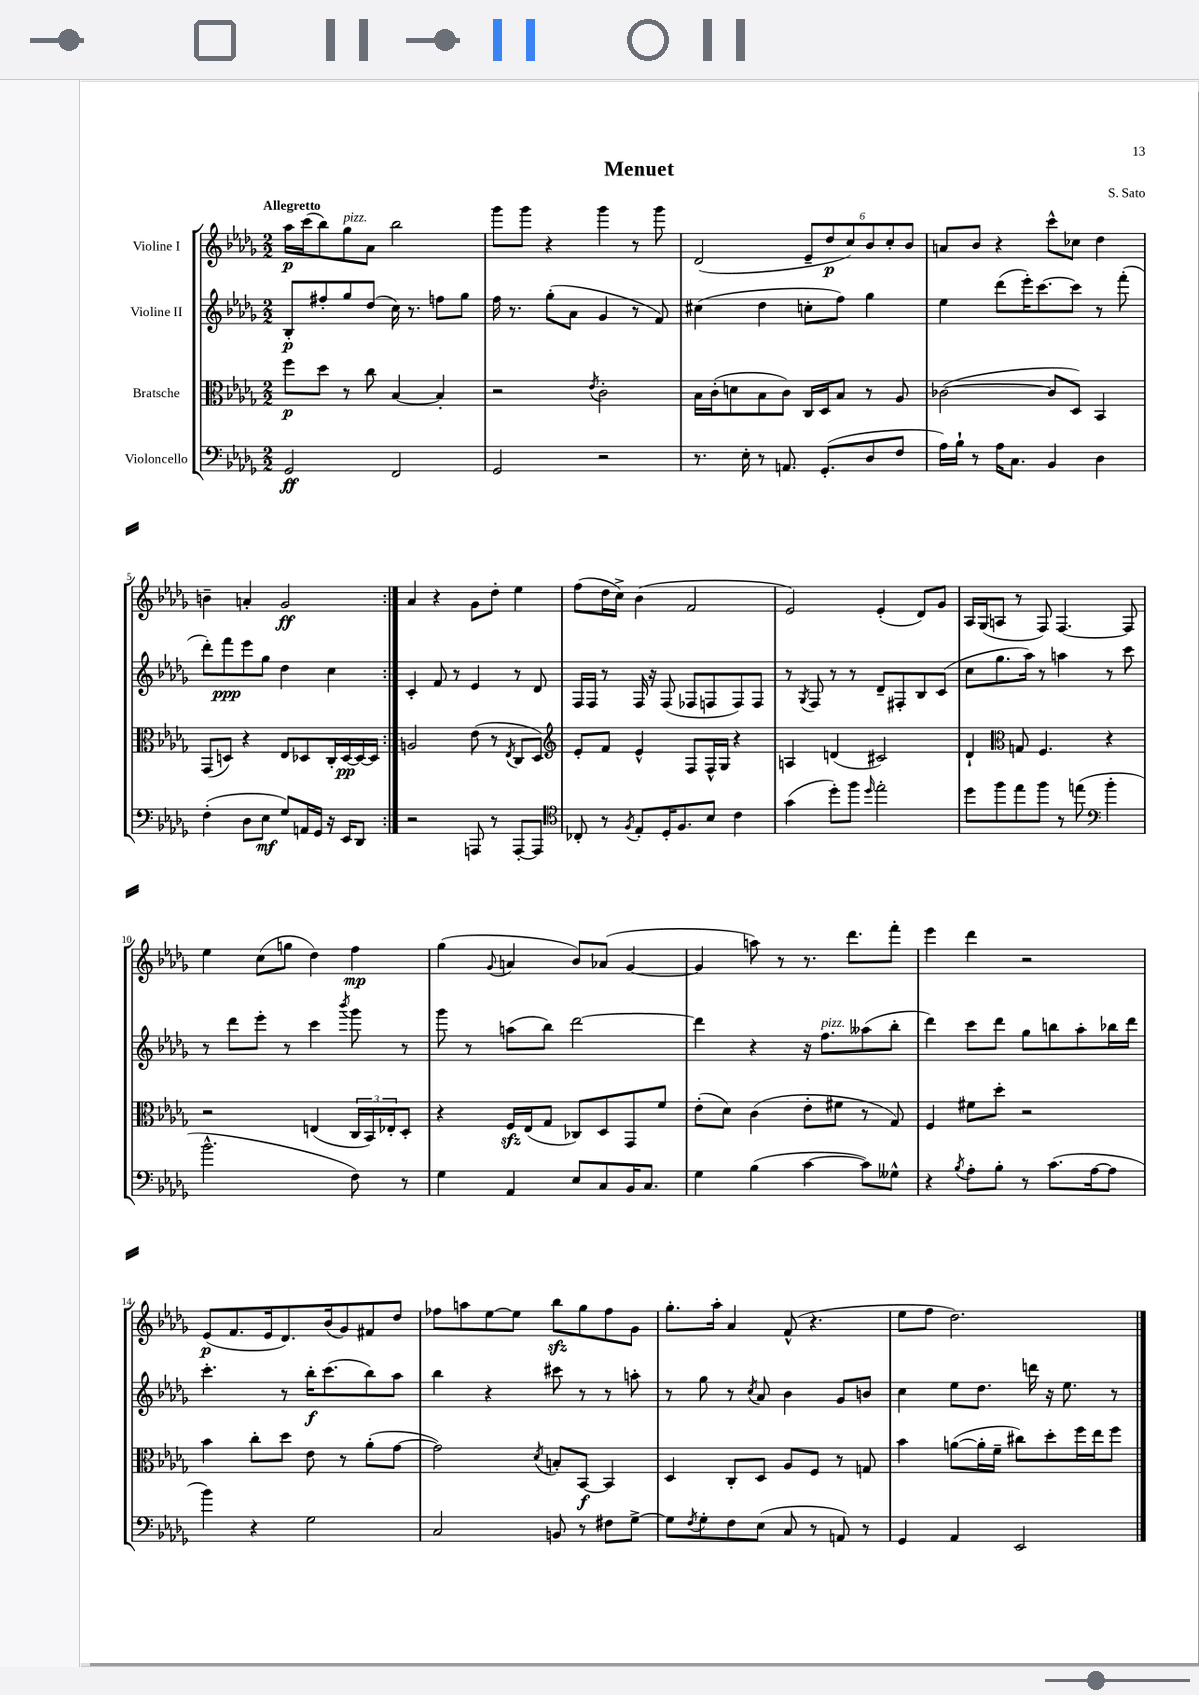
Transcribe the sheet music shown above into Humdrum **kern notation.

**kern	**dynam	**kern	**dynam	**kern	**dynam	**kern	**dynam
*part4	*part4	*part3	*part3	*part2	*part2	*part1	*part1
*staff4	*staff4	*staff3	*staff3	*staff2	*staff2	*staff1	*staff1
*I"Violoncello	*	*I"Bratsche	*	*I"Violine II	*	*I"Violine I	*
*clefF4	*	*clefC3	*	*clefG2	*	*clefG2	*
*k[b-e-a-d-g-]	*	*k[b-e-a-d-g-]	*	*k[b-e-a-d-g-]	*	*k[b-e-a-d-g-]	*
*M2/2	*	*M2/2	*	*M2/2	*	*M2/2	*
=1	=1	=1	=1	=1	=1	=1	=1
!	!	!	!	!	!	!LO:TX:a:B:t=Allegretto	!
2GG-/	ff	8ff\L	p	8B-'/L	p	16aa-\LL	p
.	.	.	.	.	.	(16ccc\J	.
.	.	8dd-\J	.	8ff#X'/	.	8bb-\)	.
!	!	!	!	!	!	!LO:TX:a:i:t=pizz.	!
.	.	8r	.	8gg-/	.	8gg-\	.
.	.	8cc\	.	(8dd-/J	.	8a-\J	.
2FF/	.	[4B-/	.	16cc\)	.	2bb-\	.
.	.	.	.	8.r	.	.	.
.	.	4B-'/]	.	8ffn\L	.	.	.
.	.	.	.	8gg-\J	.	.	.
=2	=2	=2	=2	=2	=2	=2	=2
2GG-/	.	2r	.	16ff\	.	8ggg-\L	.
.	.	.	.	8.r	.	.	.
.	.	.	.	.	.	8ggg-\J	.
.	.	.	.	(8gg-'\L	.	4r	.
.	.	.	.	8a-\J	.	.	.
.	.	8qe-/	.	.	.	.	.
2r	.	2c'\	.	4g-/	.	4ggg-\	.
.	.	.	.	8r	.	8r	.
.	.	.	.	8f/)	.	8ggg-\	.
=3	=3	=3	=3	=3	=3	=3	=3
8.r	.	16B-\LL	.	(4cc#X\	.	(2d-/	.
.	.	(16c'\J	.	.	.	.	.
.	.	8dn\	.	.	.	.	.
16E-'\	.	.	.	.	.	.	.
8r	.	8B-\	.	4dd-\	.	.	.
8.AAn/	.	8c\J)	.	.	.	.	.
.	.	16C/LL	.	8ccn'\L	.	12e-~/L	.
(8.GG-'/L	.	16D-/J	.	.	.	.	.
.	.	.	.	.	.	12dd-/	p
.	.	8B-/J	.	8ff\J)	.	.	.
.	.	.	.	.	.	12cc/)	.
8D-/	.	8r	.	4gg-\	.	12b-/	.
.	.	.	.	.	.	12cc'/	.
8F/J	.	8A-/	.	.	.	.	.
.	.	.	.	.	.	12b-/J	.
=4	=4	=4	=4	=4	=4	=4	=4
16A-\LL)	.	([2c-X\	.	4ee-\	.	8an/L	.
16B-`\JJ	.	.	.	.	.	.	.
8r	.	.	.	.	.	8b-/J	.
16A-\KL	.	.	.	(8ddd-\L	.	4r	.
8.C\J	.	.	.	.	.	.	.
.	.	.	.	16eee-'\K)	.	.	.
.	.	.	.	[8.ccc\	.	.	.
4BB-/	.	8c-/L]	.	.	.	8ccc^^\L	.
.	.	8D-/J)	.	8ccc\J]	.	8cc-X\J	.
4D-\	.	4BB-/	.	8r	.	4dd-\	.
.	.	.	.	(8fff'\	.	.	.
!!LO:LB:g=z
=5	=5	=5	=5	=5	=5	=5	=5
(4F'\	.	(8GG-/L	.	8ddd-'\L)	.	4bn~\	.
.	.	8Dn/J)	.	8fff\	ppp	.	.
8D-\L	.	4r	.	8eee-\	.	4an'/	.
8E-\J	mf	.	.	8gg-\J	.	.	.
8G-/L)	.	8E-/L	.	4dd-\	.	2g-/	ff
16AAn/L	.	8D-X/	.	.	.	.	.
16GG-/JJ	.	.	.	.	.	.	.
16r	.	16C'/L	.	4cc\	.	.	.
16EE-/KL	.	[16D-/	pp	.	.	.	.
8DD-/J	.	16D-/_	.	.	.	.	.
.	.	16D-/JJ]	.	.	.	.	.
=6:|!	=6:|!	=6:|!	=6:|!	=6:|!	=6:|!	=6:|!	=6:|!
2r	.	2An/	.	4c'/	.	4a-/	.
.	.	.	.	8f/	.	4r	.
.	.	.	.	8r	.	.	.
8AAAn/	.	(8e-\	.	4e-/	.	8g-\L	.
8r	.	8r	.	.	.	8dd-'\J	.
.	.	8qE-/	.	.	.	.	.
[8AAA'/L	.	8C/L	.	8r	.	4ee-\	.
8AAA/J]	.	8D-/J)	.	8d-/	.	.	.
=7	=7	=7	=7	=7	=7	=7	=7
*clefC4	*	*clefG2	*	*	*	*	*
8C-X'/	.	8e-'/L	.	16F/LL	.	(8ff\L	.
.	.	.	.	16F/JJ	.	.	.
8r	.	8f/J	.	8r	.	16dd-\L	.
.	.	.	.	.	.	16cc^\JJ)	.
8qF/	.	.	.	.	.	.	.
8E-'/L	.	4e-^^/	.	16F/	.	(4b-\	.
.	.	.	.	16r	.	.	.
16D-'/K	.	.	.	(8F/	.	.	.
8.F/	.	.	.	.	.	.	.
.	.	8F/L	.	8F-X/L	.	2f/	.
8B-/J	.	16F^^/L	.	8Fn/	.	.	.
.	.	16G-/JJ	.	.	.	.	.
4c\	.	4r	.	8F/)	.	.	.
.	.	.	.	8F/J	.	.	.
=8	=8	=8	=8	=8	=8	=8	=8
(4g-\	.	4An/	.	8r	.	2e-/)	.
.	.	.	.	8qG-/	.	.	.
.	.	.	.	8F/	.	.	.
8dd-'\L)	.	(4dn/	.	8r	.	.	.
8ff\J	.	.	.	8r	.	.	.
16qqdd-/	.	.	.	.	.	.	.
2ee-'\	.	2c#X/)	.	8d-~/L	.	(4e-'/	.
.	.	.	.	8F#X'/	.	.	.
.	.	.	.	8B-/	.	8d-/L)	.
.	.	.	.	(8c/J	.	8g-/J	.
=9	=9	=9	=9	=9	=9	=9	=9
8dd-\L	.	4d-`/	.	8cc\L	.	16A-/LL	.
.	.	.	.	.	.	(16G-/J	.
8ff\	.	.	.	8.gg-\	.	8An/J	.
*	*	*clefC3	*	*	*	*	*
8ee-\	.	8Gn/	.	.	.	8r	.
.	.	.	.	16aa-\Jk)	.	.	.
8ff\J	.	4.F/	.	8r	.	8F/)	.
8r	.	.	.	4aan\	.	[4.F/	.
(8een\	.	.	.	.	.	.	.
*clefF4	*	*	*	*	*	*	*
4b-'\	.	4r	.	8r	.	.	.
.	.	.	.	8ccc\	.	8F/]	.
!!LO:LB:g=z
=10	=10	=10	=10	=10	=10	=10	=10
2.b-^^\	.	2r	.	8r	.	4ee-\	.
.	.	.	.	8ddd-\L	.	.	.
.	.	.	.	8eee-'\J	.	(8cc\L	.
.	.	.	.	8r	.	8ggn\J	.
.	.	(4En/	.	4ccc\	.	4dd-\)	.
.	.	.	.	8qbbb-/	.	.	.
8F\)	.	24C/LL	.	8ggg-\	.	4ff\	mp
.	.	24BB-/)	.	.	.	.	.
.	.	24E-X'/J	.	.	.	.	.
8r	.	8D-'/J	.	8r	.	.	.
=11	=11	=11	=11	=11	=11	=11	=11
4G-\	.	4r	.	8ggg-\	.	(4gg-\	.
.	.	.	.	8r	.	.	.
.	.	.	.	.	.	8qqg-/	.
4AA-/	.	16Fzz/LL	.	(8aan\L	.	4an/	.
.	.	(16E-/J	.	.	.	.	.
.	.	8G-/J	.	8bb-\J)	.	.	.
8E-/L	.	8C-X/L)	.	[2ddd-\	.	8b-/L)	.
8C/	.	8D-/	.	.	.	(8a-X/J	.
16BB-/K	.	8GG-/	.	.	.	[4g-/	.
8.C/J	.	.	.	.	.	.	.
.	.	8f/J	.	.	.	.	.
=12	=12	=12	=12	=12	=12	=12	=12
4G-\	.	(8e-'\L	.	4ddd-\]	.	4g-/]	.
.	.	8d-\J)	.	.	.	.	.
(4B-\	.	(4c\	.	4r	.	8aan\)	.
.	.	.	.	.	.	8r	.
[4c\	.	8e-'\L	.	16r	.	8.r	.
!	!	!	!	!LO:TX:a:i:t=pizz.	!	!	!
.	.	.	.	8.ff\L	.	.	.
.	.	8f#X\J	.	.	.	.	.
.	.	.	.	.	.	8.ddd-\L	.
8c\L])	.	8r	.	(8aa--X\	.	.	.
8G--X^^\J	.	8G-/)	.	8bb-'\J	.	8fff'\J	.
=13	=13	=13	=13	=13	=13	=13	=13
4r	.	4F/	.	4ddd-\)	.	4eee-\	.
8qB-/	.	.	.	.	.	.	.
8A-'\L	.	8f#X\L	.	8ccc\L	.	4ddd-\	.
8B-'\J	.	8dd-'\J	.	8ddd-\J	.	.	.
8r	.	2r	.	8gg-\L	.	2r	.
(8.c\L	.	.	.	8bbn\	.	.	.
.	.	.	.	8aa-'\	.	.	.
[16A-\k	.	.	.	.	.	.	.
8A-\J]	.	.	.	16bb-X\L	.	.	.
.	.	.	.	16ddd-\JJ	.	.	.
!!LO:LB:g=z
=14	=14	=14	=14	=14	=14	=14	=14
4b-\)	.	4b-\	.	4.ccc'\	.	(8e-/L	p
.	.	.	.	.	.	8.f/	.
4r	.	8cc'\L	.	.	.	.	.
.	.	.	.	.	.	16e-/k	.
.	.	8dd-\J	.	8r	.	8.d-/)	.
2G-\	.	8e-\	.	16bb-'\KL	f	.	.
.	.	.	.	(8.ccc\	.	(16b-/k	.
.	.	8r	.	.	.	8g-/)	.
.	.	(8a-'\L	.	8bb-\)	.	8f#X/	.
.	.	[8g-\J	.	8aa-\J	.	8dd-/J	.
=15	=15	=15	=15	=15	=15	=15	=15
2C/	.	2g-\])	.	4bb-\	.	8ff-X\L	.
.	.	.	.	.	.	8aan\	.
.	.	.	.	4r	.	[8ee-\	.
.	.	.	.	.	.	8ee-\J]	.
.	.	8qd-/	.	.	.	.	.
8BBn/	.	8Bn'/L	.	8ccc#X\	.	8bb-zz\L	.
8r	.	[8BB-/J	f	8r	.	8gg-\	.
8F#X\L	.	4BB-/]	.	8r	.	8ff-\	.
[8G-^\J	.	.	.	8aan'\	.	8g-\J	.
=16	=16	=16	=16	=16	=16	=16	=16
8G-\L]	.	4D-/	.	8r	.	8.gg-'\L	.
8qF/	.	.	.	.	.	.	.
8G-'\	.	.	.	8gg-\	.	.	.
.	.	.	.	.	.	16aa-'\Jk	.
8F\	.	8C'/L	.	8r	.	4a-/	.
.	.	.	.	8qcc/	.	.	.
(8E-\J	.	8D-/J	.	8a-/	.	.	.
8C/	.	8A-/L	.	4b-\	.	(8f^^/	.
8r	.	8F/J	.	.	.	4.r	.
8AAn/)	.	8r	.	8g-/L	.	.	.
8r	.	8Gn/	.	8bn/J	.	.	.
=17	=17	=17	=17	=17	=17	=17	=17
4GG-/	.	4b-\	.	4cc\	.	8ee-\L	.
.	.	.	.	.	.	8ff\J	.
4AA-/	.	([8an\L	.	8ee-\L	.	2.dd-\)	.
.	.	16a'\L]	.	8.dd-\J	.	.	.
.	.	16f~\JJ	.	.	.	.	.
2EE-/	.	8cc#X\L)	.	.	.	.	.
.	.	.	.	16dddn\	.	.	.
.	.	8dd-'\	.	16r	.	.	.
.	.	.	.	8.ee-\	.	.	.
.	.	16ff\L	.	.	.	.	.
.	.	16ee-\J	.	.	.	.	.
.	.	8ff\J	.	8r	.	.	.
==	==	==	==	==	==	==	==
*-	*-	*-	*-	*-	*-	*-	*-
